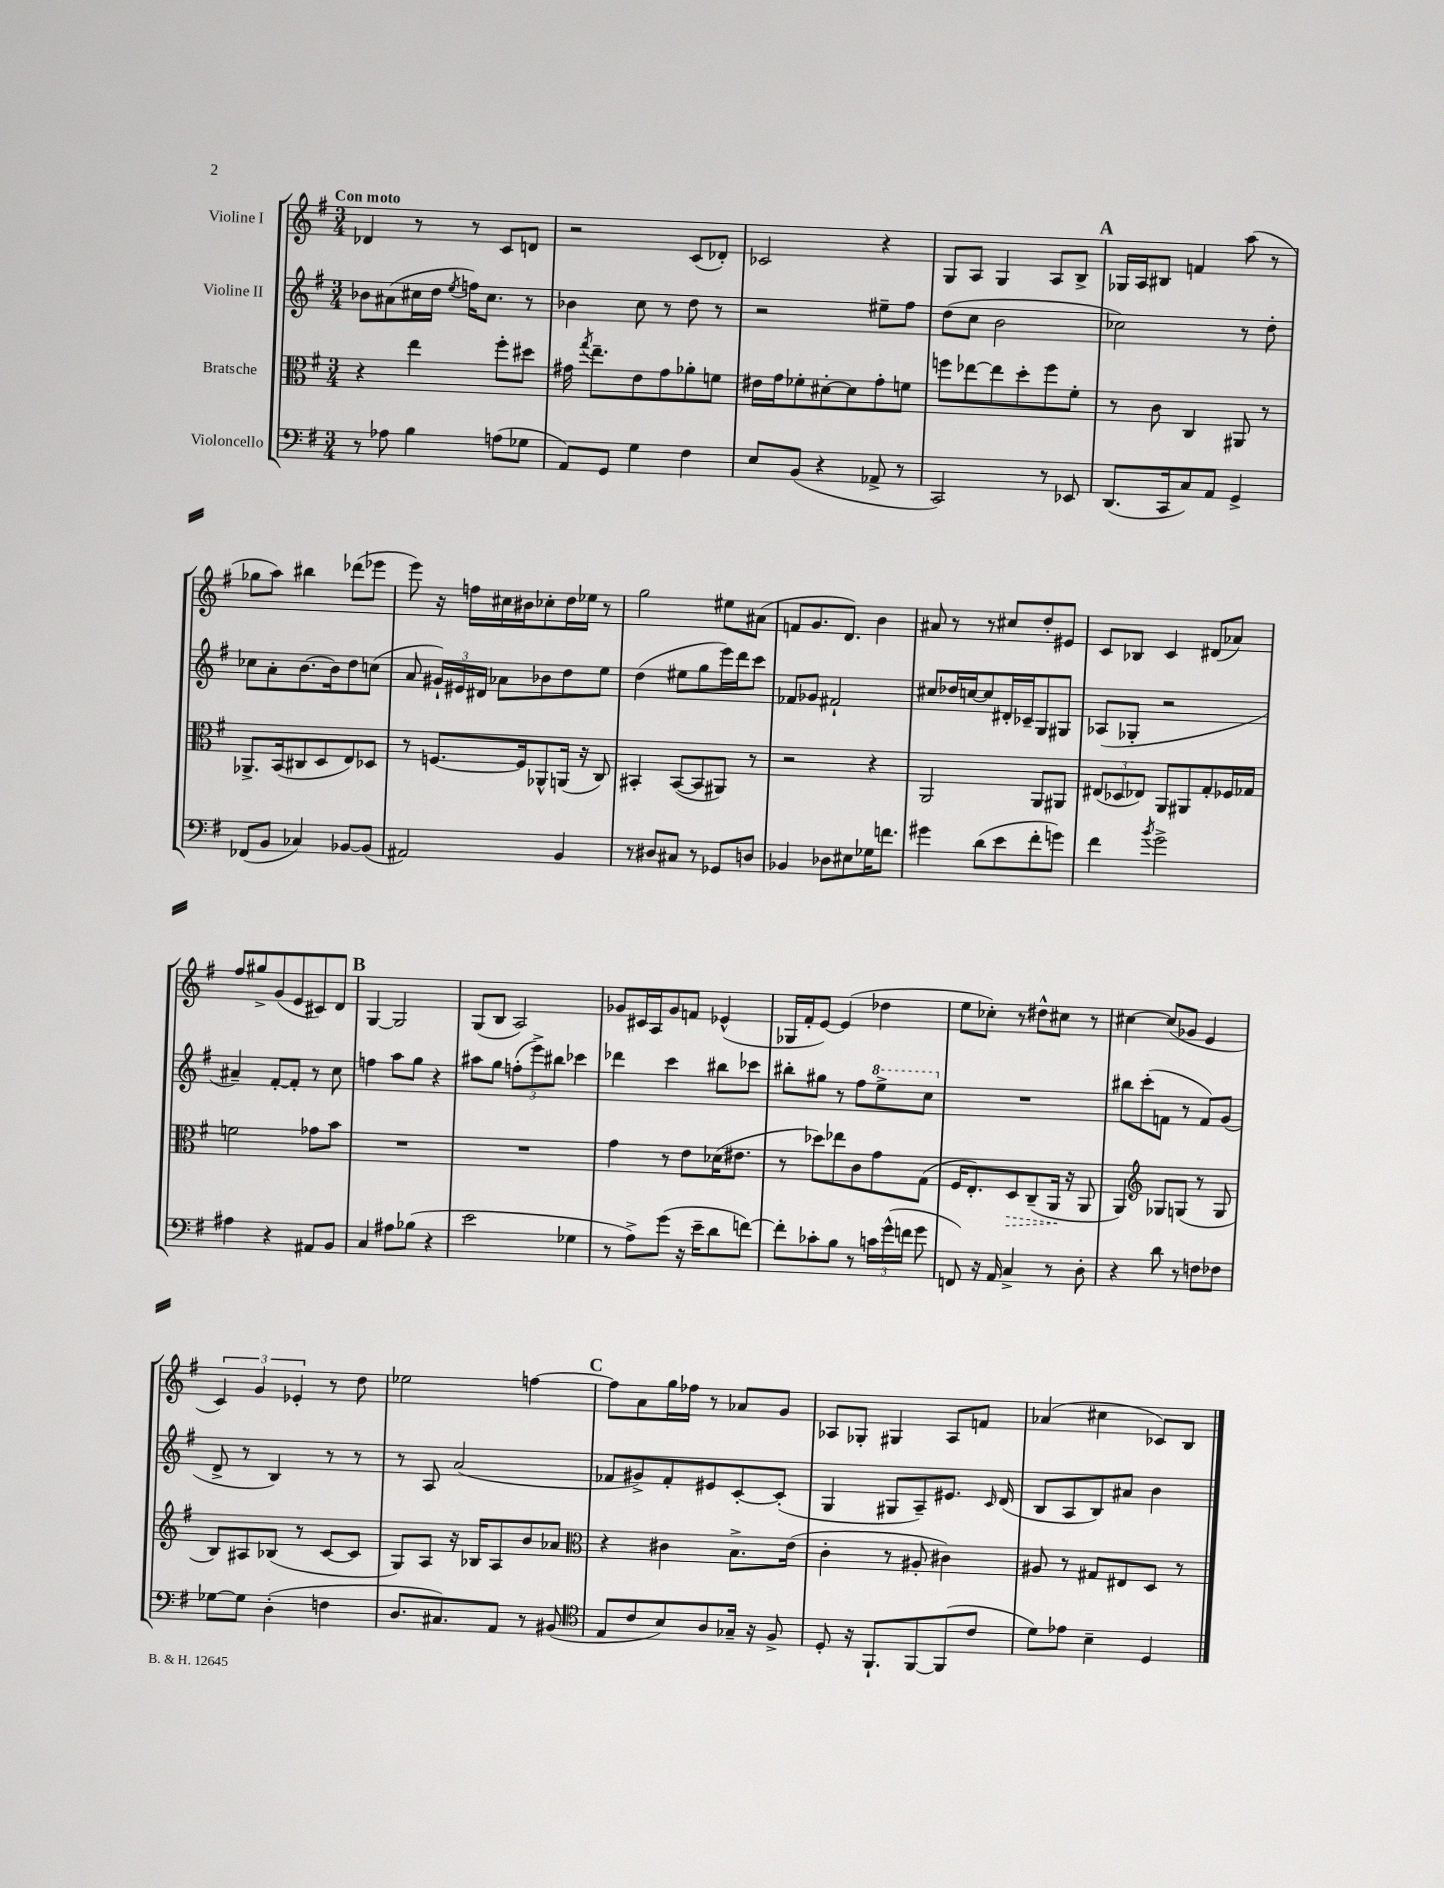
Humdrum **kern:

**kern	**kern	**dynam	**kern	**kern
*part4	*part3	*part3	*part2	*part1
*staff4	*staff3	*staff3	*staff2	*staff1
*I"Violoncello	*I"Bratsche	*	*I"Violine II	*I"Violine I
*clefF4	*clefC3	*	*clefG2	*clefG2
*k[f#]	*k[f#]	*	*k[f#]	*k[f#]
*M3/4	*M3/4	*	*M3/4	*M3/4
=1	=1	=1	=1	=1
!	!	!	!	!LO:TX:a:B:t=Con moto
8r	4r	.	8b-X\L	4d-X/
8A-X\	.	.	(8a#X\	.
4B\	4ee\	.	16cc#X\L	8r
.	.	.	16dd\JJ	.
.	.	.	8qee/	.
.	.	.	16ffn\KL)	8r
.	.	.	8.cc#\J	.
(8An\L	8ff#'\L	.	.	8c/L
8G-X\J	8dd#X\J	.	8r	8dn/J
=2	=2	=2	=2	=2
8AA/L)	16g#X\	.	4b-X\	2r
.	8qgg/	.	.	.
.	8.ee~\L	.	.	.
8GG/J	.	.	.	.
4G\	8e\	.	8cc\	.
.	8g#\	.	8r	.
4F#\	8a-X'\	.	8dd\	(8c/L
.	8fn\J	.	8r	8d-X'/J)
=3	=3	=3	=3	=3
8E/L	16e#X\LL	.	2r	2c-X/
.	16g\J	.	.	.
(8BB/J	8f-X'\	.	.	.
4r	[8d#X'\	.	.	.
.	8d#\]	.	.	.
8AA-X^/	8g'\	.	8ee#X~\L	4r
8r	8fn\J	.	8ff#\J	.
=4	=4	=4	=4	=4
2CC/)	8ffn\L	.	(8dd\L	8G/L
.	[8ee-X\	.	8cc\J	8A/J
.	8ee-\]	.	2b\	4G/
.	8dd'\	.	.	.
8r	8ff\	.	.	8A/L
8EE-X/	8f#'\J	.	.	8B^/J
!!LO:REH:place=s1:t=A
=5	=5	=5	=5	=5
(8.DD/L	8r	.	2cc-X\)	16G-X/LL
.	.	.	.	16A/J
.	8c\	.	.	8B#X/J
16CC/k	.	.	.	.
8C/)	4C/	.	.	4fn/
8AA/J	.	.	.	.
4GG^/	8AA#X/	.	8r	(8aa\
.	8r	.	8dd'\	8r
!!LO:LB:g=z
=6	=6	=6	=6	=6
(8FF-X/L	8.AA-X^/L	.	8cc-X\L	8gg-X\L
8BB/J	.	.	8a'\	8aa\J)
.	(16BB/k	.	.	.
4C-X/)	8C#X/	.	[8.b\	4bb#X\
.	8D/	.	.	.
.	.	.	16b\k]	.
[8BB-X/L	8E/)	.	8dd\	(8ddd-X\L
(8BB-/J]	8D-X/J	.	(8ccn\J	8eee-X\J
=7	=7	=7	=7	=7
2AA#X/)	8r	.	8a/	8eee\)
.	[8.Fn/L	.	24g#X`/LL)	16r
.	.	.	24e#X/	.
.	.	.	.	16ffn\LL
.	.	.	24d#X/JJ	.
.	.	.	8a-X\L	16cc#X\
.	16F/k]	.	.	16b#X\J
.	8AA-X^^/	.	8b-X\	8cc-X'\
4BB/	(16AAn/Jk	.	8dd\	16dd\L
.	16r	.	.	16ee-X\JJ
.	8C/)	.	8ee\J	8r
=8	=8	=8	=8	=8
8r	4BB#X'/	.	(4dd\	2gg\
8D#X/L	.	.	.	.
8C#X/J	([8BB#/L	.	8ee#X\L	.
8r	8BB#/]	.	8gg\	.
8GG-X/L	8AA#X/J)	.	16eee\L)	8ee#X\L
.	.	.	16ddd\J	.
8Dn/J	8r	.	8ccc\J	(8a#X\J
=9	=9	=9	=9	=9
4BB-X/	2r	.	8f-X/L	8fn/L
.	.	.	8g-X/J	8.g/
8D-X\L	.	.	2f#X`/	.
.	.	.	.	8.d/J)
8E#X\	.	.	.	.
16G-X\K	4r	.	.	4b\
8.fn\J	.	.	.	.
=10	=10	=10	=10	=10
4g#X\	2AA/	.	8cc#X/L	8a#X/
.	.	.	16dd-X/L	8r
.	.	.	[16ccn/J	.
(8d\L	.	.	8cc/]	8r
8e\	.	.	16d#X'/L	8cc#X/L
.	.	.	16c-X~/J	.
8f#'\	8AA/L	.	8G/	8dd'/
8gn\J)	8AA#X/J	.	8G#X/J	8e#X/J
=11	=11	=11	=11	=11
4f#\	(12E#X/L	.	(8A-X/L	8c/L
.	12D-X/	.	.	.
.	.	.	8G-X'/J	8B-X/J
.	12E-X/J)	.	.	.
8qb/	.	.	.	.
2g^\	8AA/L	.	2r	4c/
.	8AA#X/	.	.	.
.	8G'/	.	.	(8d#X/L
.	16F-X/L	.	.	8a-X/J)
.	16G-X/JJ	.	.	.
!!LO:LB:g=z
=12	=12	=12	=12	=12
4A#X\	2fn\	.	4a#X~/)	8ff#/L
.	.	.	.	8gg#X^/
4r	.	.	[8f#'/L	(8g/
.	.	.	8f#'/J]	8e/
8AA#X/L	8g-X\L	.	8r	8c#X/)
8BB/J	8b\J	.	8cc\	8d/J
!!LO:REH:place=s1:t=B
=13	=13	=13	=13	=13
4C/	2.r	.	4ffn\	[4G/
8A#X\L	.	.	8aa\L	2G/]
(8B-X\J	.	.	8gg\J	.
4r	.	.	4r	.
=14	=14	=14	=14	=14
2e\	2.r	.	8aa#X\L	(8G/L
.	.	.	8gg\J	8B/J
.	.	.	(12ffn'\L	2A/)
.	.	.	12eee^\)	.
.	.	.	12bb#X\J	.
4G-X\	.	.	4ccc-X\	.
=15	=15	=15	=15	=15
8r	4g\	.	4ddd-X\	8g-X/L
8A^\L)	.	.	.	16c#X/L
.	.	.	.	16A/J
(8g\J	8r	.	4ccc\	8g-/
16r	8e\L	.	.	8fn/J
16e~\KL	.	.	.	.
8d\	(16d-X\K	.	8bb#X\L	(4e-X^^/
.	8.e#X\J	.	.	.
[8fn\J)	.	.	8ccc-X\J	.
=16	=16	=16	=16	=16
8f'\L]	8r	.	8bb#X'\L	16G-X/LL
.	.	.	.	16f#'/J
8c-X'\	8dd-X\L)	.	8gg#X\J	[8e/J)
8B\J	8ee-X\	.	8r	(4e/]
8r	8c\	.	8ff#\L	.
*	*	*	*8va	*
24cn\LL	8g\	.	8eee^\	4dd-X\
(24g^^\	.	.	.	.
24fn\JJ	.	.	.	.
8g\	(8G\J	.	8ccc\J	.
=17	=17	=17	=17	=17
*	*	*	*X8va	*
8FFn/)	16F#/KL	.	2.r	8ee\L
.	8.E'/)	.	.	.
16r	.	.	.	8cc-X'\J)
16AA/	.	.	.	.
!	!	!LO:HP:b	!	!
4C^/	8D/	>	.	8r
.	(8C~/	.	.	8dd#X^^\L
8r	16AA/Jk	.	.	8cc#X\J
.	16r	]	.	.
8D'\	8AA/	.	.	8r
=18	=18	=18	=18	=18
4r	4AA/)	.	8bb#X\L	[4cc#X\
.	.	.	(8ccc'\	.
*	*clefG2	*	*	*
8d\	8G-X/L	.	8fn\J	(8cc#/L]
8r	(8Gn/J	.	8r	8g-X/J
8Fn\L	8r	.	8f/L)	4e/
8F-X\J	8G/	.	(8g/J	.
!!LO:LB:g=z
=19	=19	=19	=19	=19
[8G-X\L	8B/L)	.	8d^/	6c/)
8G-\J]	8A#X/	.	8r	.
.	.	.	.	6g/
(4D'\	(8B-X/J	.	4B/)	.
.	.	.	.	6e-X'/
.	8r	.	.	.
4Fn\	[8c/L	.	8r	8r
.	8c/J]	.	8r	8dd\
=20	=20	=20	=20	=20
8.D/L	8G/L)	.	8r	2ee-X\
.	8A/J	.	8A/	.
8.C#X/)	.	.	.	.
.	16r	.	(2a/	.
.	16B-X/KL	.	.	.
8AA/J	8A/	.	.	.
8r	8b/	.	.	[4ffn\
(8BB#X/	8a-X/J	.	.	.
!!LO:REH:place=s1:t=C
=21	=21	=21	=21	=21
*clefC4	*clefC3	*	*	*
8E/L	4r	.	8f-X/L	8ff\L]
8c/	.	.	8g#X^/)	8a\
8B/)	4c#X\	.	8f-'/	16gg\L
.	.	.	.	16ff-X\JJ
8A/	.	.	8e#X/	8r
16G-X~/Jk	8.B^\L	.	[8c'/	8a-X/L
16r	.	.	.	.
8F#^/	.	.	(8c'/J]	8g/J
.	(16e\Jk	.	.	.
=22	=22	=22	=22	=22
8D'/	4c'\	.	4G/	8A-X/L
16r	.	.	.	8G-X'/J
8.FF#`/L	.	.	.	.
.	8r	.	8G#X/L	4G#X/
[8FF#/	8A#X'/	.	8A~/)	.
(8FF#/]	4c#X\)	.	8.e#X/J	8A-/L
8c/J	.	.	.	8fn/J
.	.	.	16qqc/	.
.	.	.	(16d/	.
=23	=23	=23	=23	=23
8d\L)	8A#X/	.	8B/L	(4a-X/
8e-X\J	8r	.	8A/	.
4B~\	8G#X/L	.	8B/)	4cc#X\
.	8E#X/	.	8a#X/J	.
4D/	8D/J	.	4b\	8c-X/L)
.	8r	.	.	8B/J
==	==	==	==	==
*-	*-	*-	*-	*-
